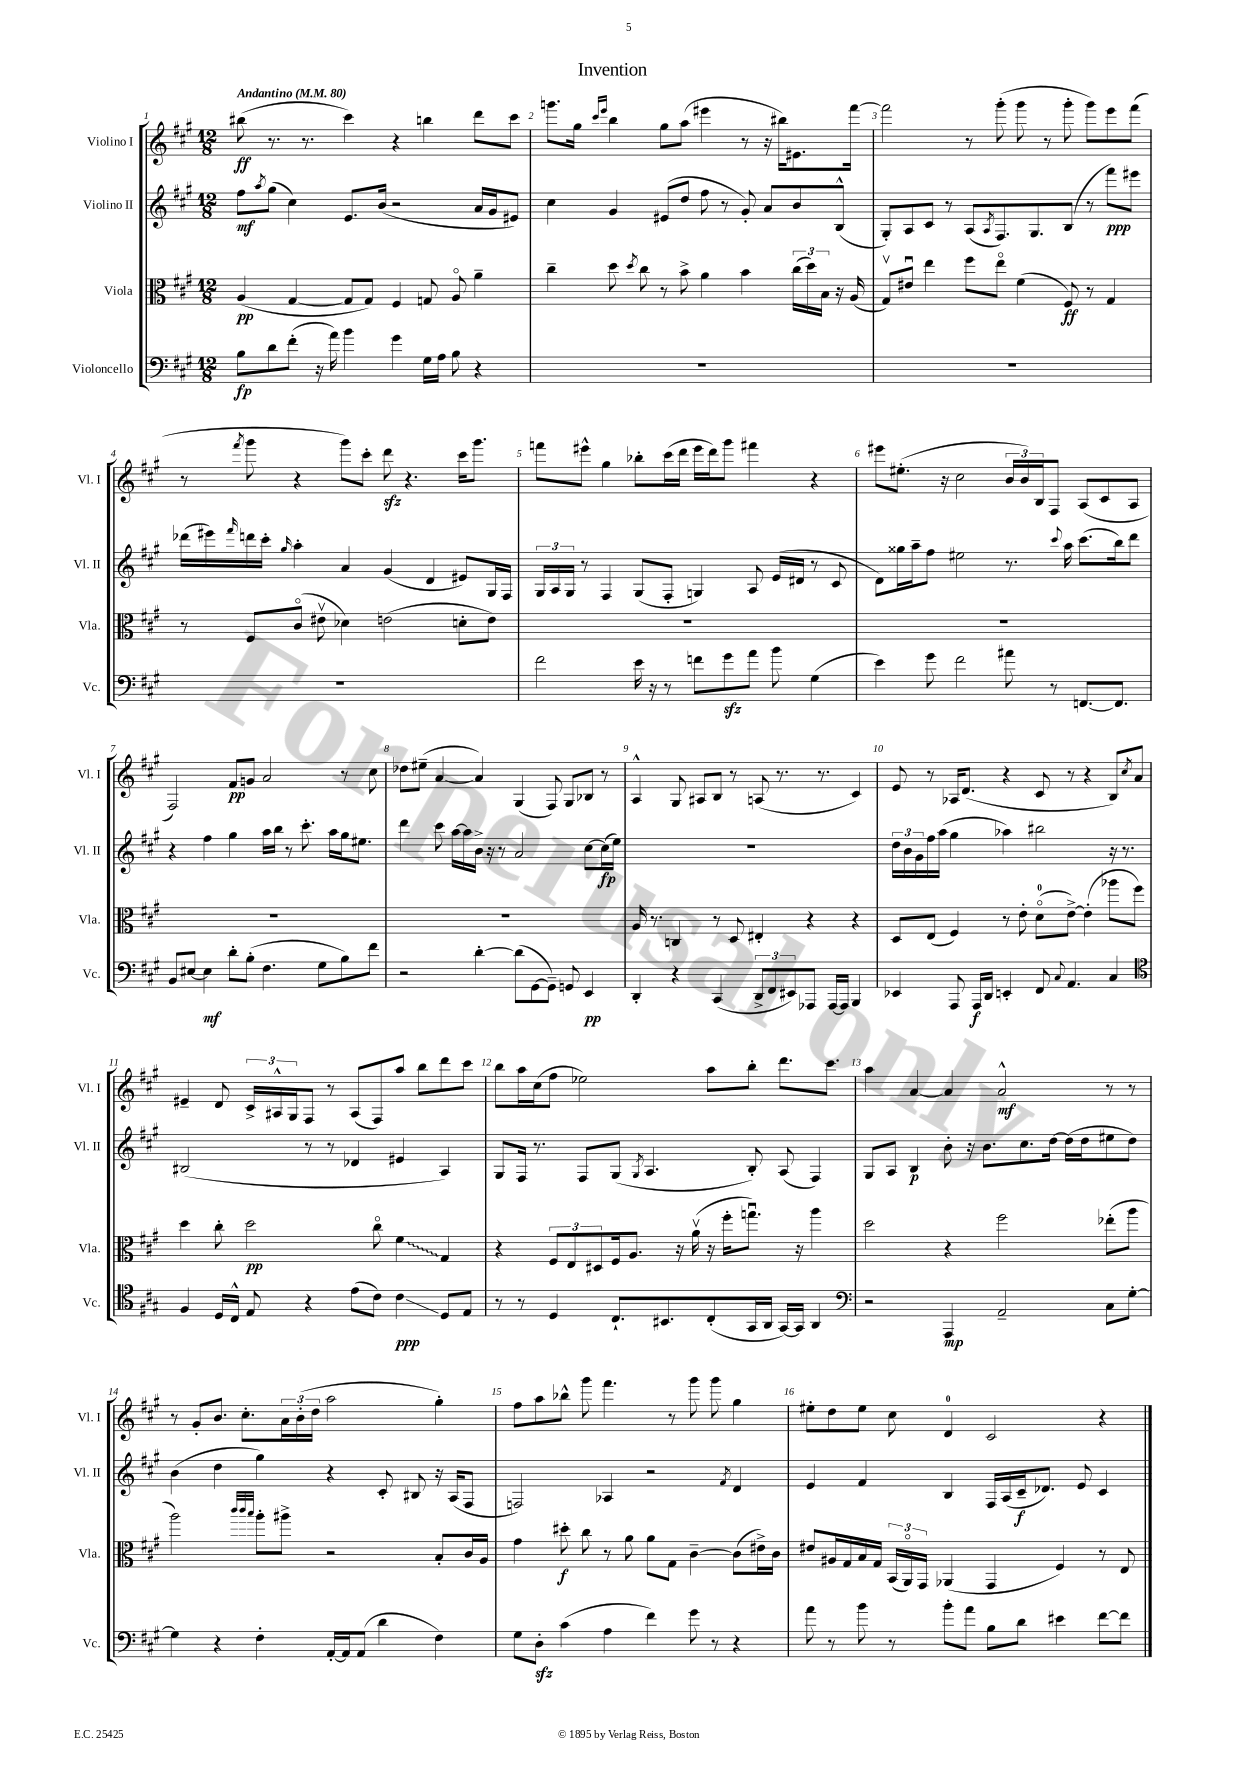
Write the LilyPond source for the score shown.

\header { title = "Invention" }
<<
\new StaffGroup <<
\new Staff = "s0" \with { instrumentName = "Violino I" shortInstrumentName = "Vl. I" } {
    \clef treble \key a \major \numericTimeSignature \time 12/8 \tempo "Andantino" 4 = 80
    bis''8\ff( r8. r8. cis'''4) r4 b''4 d'''8 cis'''8 |
    g'''8. gis''16 \grace { cis'''16 e'''16 } b''4 gis''8 a''8( eis'''4 r8 r16 bis''16) eis'8. fis'''16~ |
    fis'''2 r8 gis'''8-.( gis'''8 r8 gis'''8-. gis'''8) e'''8 fis'''8( |
    r8 \acciaccatura { fis'''8 } gis'''8 r4 gis'''8) cis'''8-. d'''8\sfz r4. cis'''16 gis'''8. |
    f'''8 eis'''8-^ gis''4 bes''8-. cis'''16( d'''16 eis'''16 d'''16) gis'''8 fis'''4 r4 |
    eis'''8 eis''8.-.( r16 cis''2 \tuplet 3/2 { b'16 b'16) b16 } fis8 a8( cis'8 a8 |
    fis2) fis'8\pp g'8 a'2 r8 cis''8 |
    des''8 eis''8--( a'4~ a'4) gis4( fis8) gis8 bes8 r8 |
    a4-^ gis8 ais8 b8 r8 a8( r8. r8. cis'4) |
    e'8 r8 aes16 d'8.( r4 cis'8 r8 r4 b8) \acciaccatura { cis''8 } a'8 |
    eis'4-- d'8 \tuplet 3/2 { cis'16-> ais16-^ gis16 } fis8 r8 ais8( fis8) a''8 b''8 d'''8 cis'''8 |
    b''8 a''16 cis''16( fis''8 ees''2) a''8 b''8-. d'''8. cis'''8. |
    a''4 a'4~ a'4 a'2-^\mf r8 r8 |
    r8 gis'8-. b'8. cis''8.-. \tuplet 3/2 { a'16 b'16-.( d''16 } a''2 gis''4-.) |
    fis''8 a''8 bes''8-^ gis'''8 fis'''4. r8 gis'''8 gis'''8 gis''4 |
    eis''8-. d''8 eis''8 cis''8 d'4-0 cis'2 r4 \bar "|." |
}
\new Staff = "s1" \with { instrumentName = "Violino II" shortInstrumentName = "Vl. II" } {
    \clef treble \key a \major \numericTimeSignature \time 12/8
    fis''8\mf \acciaccatura { a''8 } gis''8( cis''4) e'8. b'16( r2 a'16 gis'16 eis'8) |
    cis''4 gis'4 eis'8( d''8 fis''8 r8 gis'8-.) a'8 b'8 b8-^( |
    gis8-.) a8 cis'8 r8 a8( \acciaccatura { a8 } fis8.) gis8. b8( r8 fis'''8\ppp) eis'''8 |
    des'''16( eis'''16) \grace { fis'''16 } d'''16 cis'''16-. \grace { gis''16 } a''4-. a'4 gis'4( d'4 eis'8) gis16 fis16 |
    \tuplet 3/2 { gis16 a16 gis16 } r8 fis4 gis8( fis8-. g4) a8 e'16( dis'16 r8 cis'8 |
    d'8) gisis''16 a''16-- fis''8 eis''2 r8. \appoggiatura { cis'''8 } a''16 cis'''8.( b''16) d'''8 |
    r4 fis''4 gis''4 a''16 b''16 r8 cis'''8.-. a''16 gis''16 eis''8. |
    d'''4 cis'''8 a''16~ a''16 b'16-> r16 r8 a'2 cis''8~ cis''16\fp( e''16) |
    R1. |
    \tuplet 3/2 { d''16 b'16 gis'16 } fis''16 a''16( gis''4 aes''4) bis''2 r16 r8. |
    bis2( r8 r8 des'4 eis'4 a4) |
    gis8 fis16 r8. fis8 gis8( \acciaccatura { gis8 } a4. b8-.) a8( fis4) |
    gis8 a8 b4\p b'8-. r16 b'8. cis''8. d''16~ d''16( d''16 eis''8 d''8) |
    b'4( d''4 gis''4) r4 cis'8-. bis8 r16 a16( fis8 |
    f2) aes4 r2 \acciaccatura { fis'8 } d'4 |
    e'4 fis'4 b4 fis16 a16( cis'16--\f des'8.) e'8 cis'4 \bar "|." |
}
\new Staff = "s2" \with { instrumentName = "Viola" shortInstrumentName = "Vla." } {
    \clef alto \key a \major \numericTimeSignature \time 12/8
    a4\pp( gis4~ gis8 gis8) fis4 g8 a8\flageolet a'4-- |
    cis''4-- d''8 \acciaccatura { d''8 } cis''8 r8 b'8-> a'4 b'4 \tuplet 3/2 { cis''16( d''16) b16 } r16 a16( |
    gis8\upbow) eis'8\downbow e''4 fis''8 e''8\flageolet fis'4( fis8\ff) r8 gis4 |
    r8 fis8 cis'8\flageolet( eis'8\upbow des'4) e'2( d'8-. e'8) |
    R1. |
    R1. |
    R1. |
    R1. |
    a16 r8. c4 r8 d8 eis4-. r4 r4 |
    d8 e8( fis4) r8 e'8-. d'8-0\flageolet( e'8~->) e'4-.( aes''8 fis''8) |
    d''4 cis''8-. d''2\pp cis''8\flageolet \once \override Glissando.style = #'zigzag fis'4\glissando gis4 |
    r4 \tuplet 3/2 { fis8 e8 dis8 } fis16 a8. r16 a'16\upbow( r16 fis''16-. g''8.\downbow) r16 a''4 |
    d''2 r4 fis''2 ees''8-.( a''8 |
    a''2) \grace { cis'''32 cis'''32 b''32 } a''8-. ais''8-> r2 b8-. cis'16 a16 |
    gis'4 dis''8-.\f cis''8 r8 a'8 a'8 gis8 cis'4~-- cis'8( eis'16->) cis'16 |
    eis'8 ais16 gis16 b16 gis16 \tuplet 3/2 { b,16( a,16\flageolet) gis,16 } aes,4( gis,4 fis4) r8 e8 \bar "|." |
}
\new Staff = "s3" \with { instrumentName = "Violoncello" shortInstrumentName = "Vc." } {
    \clef bass \key a \major \numericTimeSignature \time 12/8
    b8\fp d'8 fis'8-.( r16 a'16) b'4 gis'4 gis16 a16 b8 r4 |
    R1. |
    R1. |
    R1. |
    fis'2 e'16 r16 r8 f'8 gis'8\sfz a'8 b'8 gis4( |
    e'4) gis'8 fis'2 ais'8 r8 f,8.~ f,8. |
    b,8 eis8~ eis4\mf d'8-. b8-.( fis4. gis8 b8) fis'8 |
    r2 d'4~-. d'8( gis,8~ gis,8--) g,8 e,4\pp |
    d,4-. r4 cis,4( \tuplet 3/2 { d,8-> fis,8 eis,8) } aes,,8 aes,,16~ aes,,16 b,,4 |
    ees,4 a,,8 a,,16\f d,16 e,4-. fis,8 \appoggiatura { cis8 } a,4. cis4 |
    \clef tenor fis4 d16 cis16-^ e8 r4 e'8( cis'8) cis'4\glissando\ppp d8 e8 |
    r8 r8 d4 cis8.-! bis,8. cis8-.( gis,16 a,16 gis,16~) gis,16 a,4 |
    \clef bass r2 a,,4\mp a,2-- cis8 gis8~-. |
    gis4 r4 fis4-. a,16~-. a,16 a,8( d'4 fis4) |
    gis8 d8-.\sfz cis'4( a4 fis'4) gis'8 r8 r4 |
    a'8 r8 b'8 r8 b'8-. a'8 b8 d'8 eis'4 fis'8~ fis'8 \bar "|." |
}
>>
>>
\layout { \context { \Score \override BarNumber.break-visibility = ##(#f #t #t) barNumberVisibility = #all-bar-numbers-visible } }
